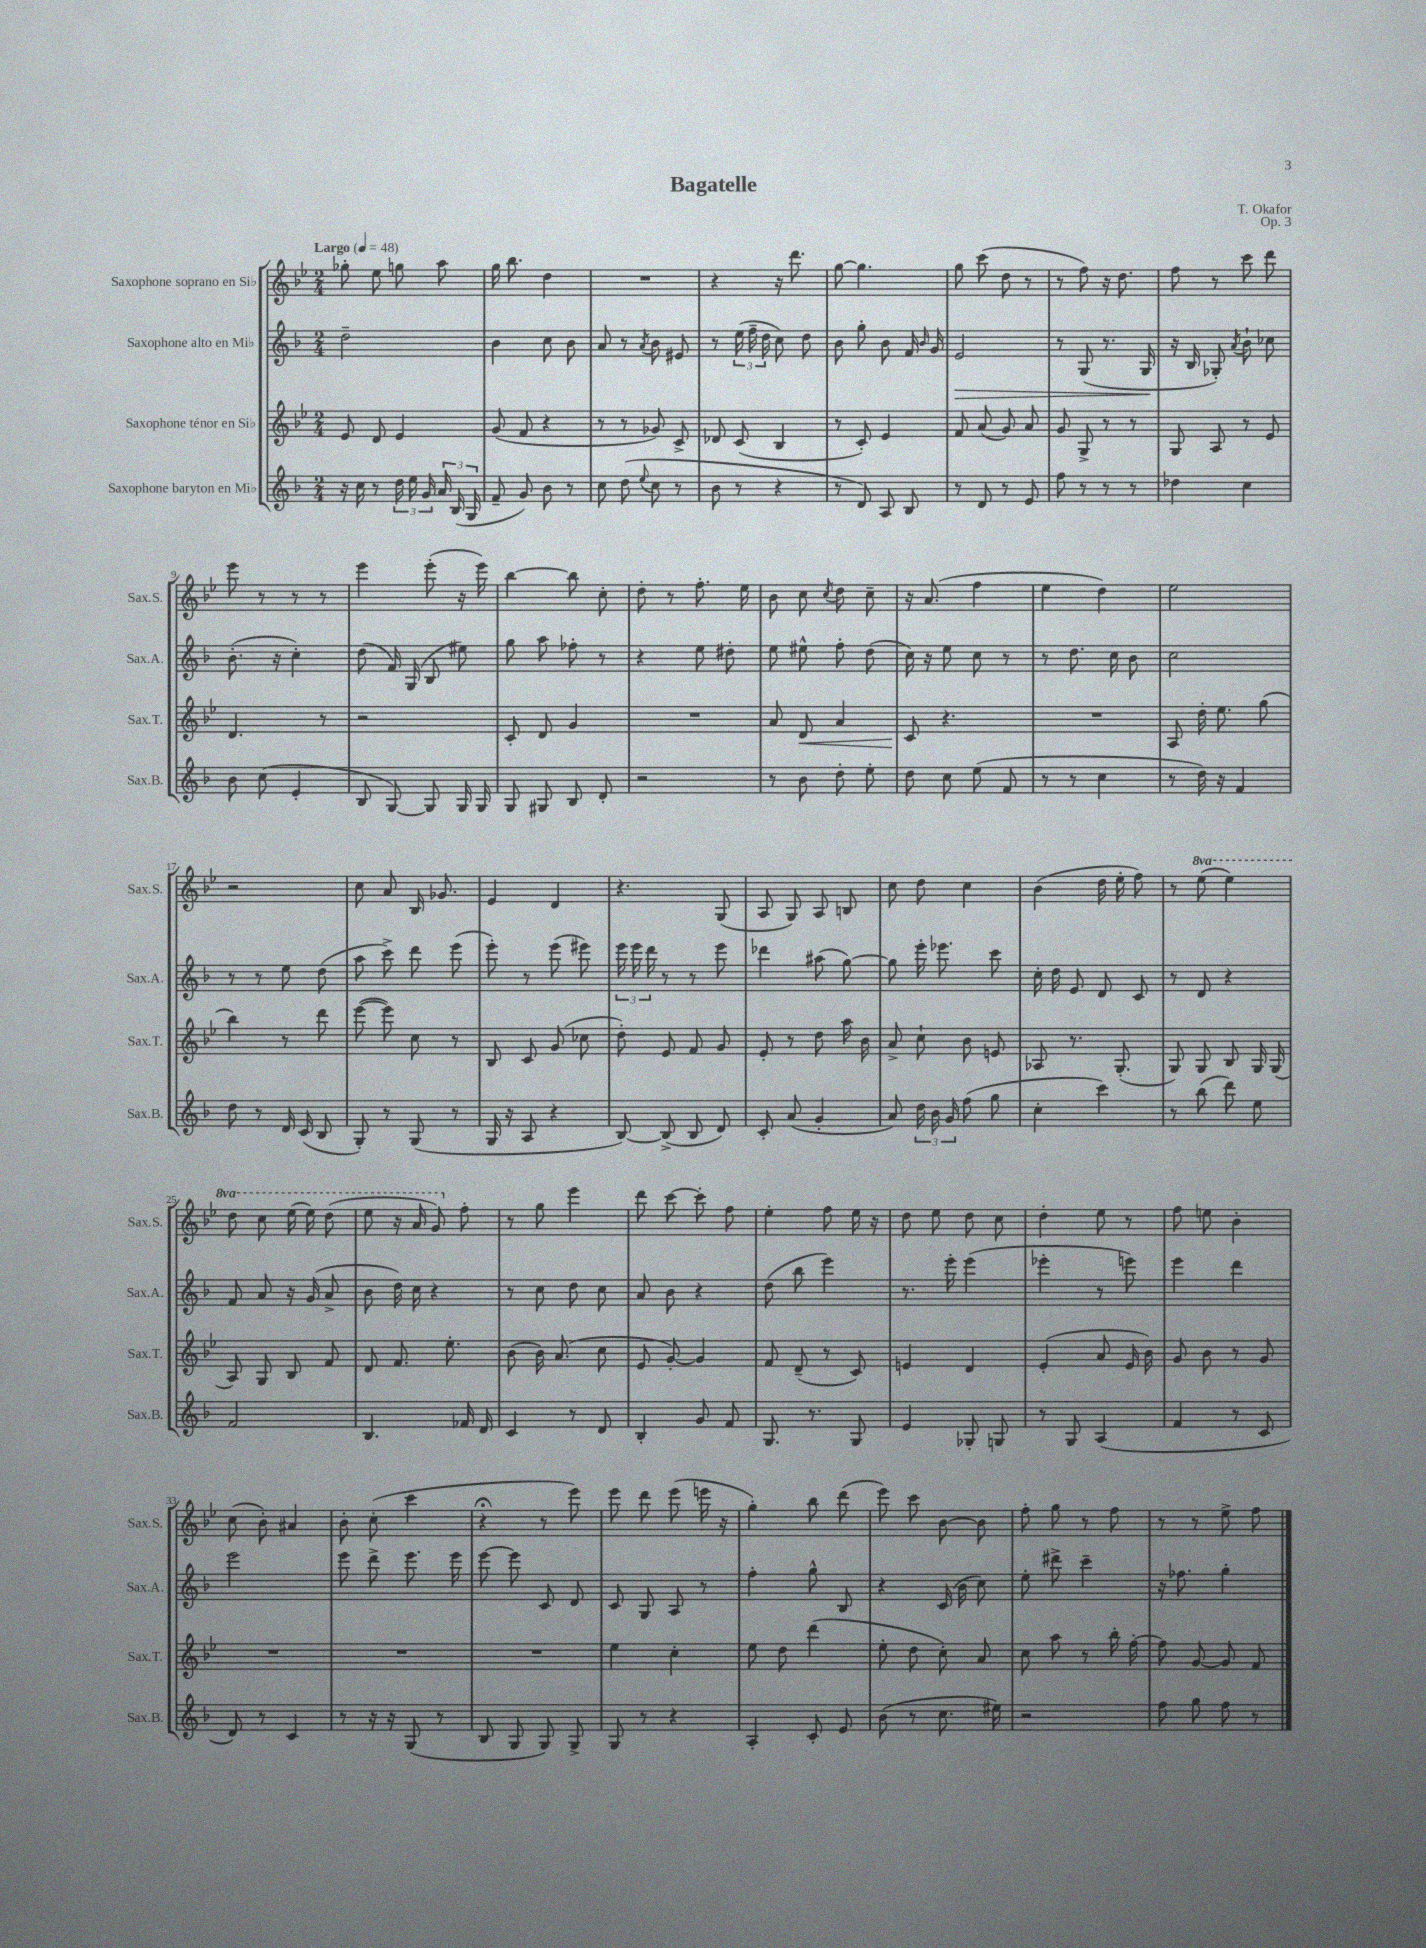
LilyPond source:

\header { title = "Bagatelle" composer = "T. Okafor" opus = "Op. 3" }
<<
\new StaffGroup <<
\new Staff = "s0" \with { instrumentName = "Saxophone soprano en Sib" shortInstrumentName = "Sax.S." } {
    \clef treble \key bes \major \numericTimeSignature \time 2/4 \set Staff.ottavationMarkups = #ottavation-simple-ordinals \tempo "Largo" 4 = 48
    \autoBeamOff ges''8-. ees''8 g''8 a''8 |
    g''16 bes''8. d''4 |
    R2 |
    r4 r16 d'''8. |
    g''8~ g''4. |
    g''8 c'''8( d''8 r8 |
    r8 f''8) r16 d''8. |
    f''8 r8 c'''8 d'''8 |
    ees'''8 r8 r8 r8 |
    ees'''4 ees'''8-.( r16 ees'''16) |
    bes''4~ bes''8 c''8-. |
    d''8-. r8 f''8.-. ees''16 |
    bes'8 c''8 \acciaccatura { c''8 } d''8 c''8-- |
    r16 a'8.( f''4 |
    ees''4 d''4) |
    ees''2 |
    r2 |
    c''8 a'8 bes16 ges'8. |
    ees'4 d'4 |
    r4. g8( |
    a8 g8) a8 b8 |
    c''8 d''8 c''4 |
    bes'4( d''16 ees''16-. f''8) |
    r8 \ottava #1 ees'''8( ees'''4) |
    d'''8 c'''8 ees'''16( ees'''16) d'''8( |
    ees'''8 r16 a''16 g''8) \ottava #0 f''8-. |
    r8 g''8 ees'''4 |
    d'''8 c'''8~ c'''8-. f''8 |
    ees''4-. f''8 ees''16 r16 |
    d''8 ees''8 d''8 c''8 |
    d''4-. ees''8 r8 |
    f''8 e''8 bes'4-. |
    c''8( bes'8-.) ais'4 |
    bes'8-. c''8-.( c'''4 |
    r4\fermata r8 ees'''8) |
    ees'''8 d'''8 ees'''8( e'''16 r16 |
    g''4-.) bes''8 d'''8( |
    ees'''8) c'''8 bes'8~ bes'8 |
    f''8-. g''8 r8 f''8 |
    r8 r8 ees''8-> f''8 \bar "|." |
}
\new Staff = "s1" \with { instrumentName = "Saxophone alto en Mib" shortInstrumentName = "Sax.A." } {
    \clef treble \key f \major \numericTimeSignature \time 2/4
    \autoBeamOff d''2-- |
    bes'4 c''8 bes'8 |
    a'8 r8 \acciaccatura { a'8 } bes'8 eis'8 |
    r8 \tuplet 3/2 { e''16( f''16-- d''16 } c''8) d''8 |
    bes'8 g''8-. bes'8 f'16 \grace { bes'16 } g'16 |
    e'2\> |
    r8 g8( r8. g16\! |
    r16 bes16 ges8-.) \acciaccatura { a'8 } bes'8-! ces''8 |
    bes'8.-.( r16 c''4-.) |
    d''8( f'16) g16( bes8 eis''8) |
    g''8 a''8 fes''8-. r8 |
    r4 e''8 dis''8-. |
    e''8 eis''8-^ f''8-. d''8( |
    c''16) r16 e''8 c''8 r8 |
    r8 d''8. c''16 bes'8 |
    c''2 |
    r8 r8 e''8 d''8( |
    a''8 c'''8->) d'''8 e'''8( |
    e'''8-.) r8 e'''8( eis'''8) |
    \tuplet 3/2 { e'''16 e'''16 d'''16 } r8 r8 e'''8 |
    des'''4 ais''8( g''8~) |
    g''8 e'''16-. ees'''8. c'''8 |
    c''16-. d''16 e'8 d'8 c'8 |
    r8 d'8 r4 |
    f'8 a'8 r16 g'16( a'8-> |
    bes'8 d''16) c''16 r4 |
    r8 c''8 d''8 c''8 |
    a'8 bes'8 r4 |
    d''8( bes''8 e'''4) |
    r8. e'''16-. e'''4( |
    ees'''4-. r8 e'''8) |
    e'''4 d'''4 |
    e'''2 |
    e'''8 d'''8-> e'''8. e'''16 |
    e'''8~ e'''8 c'8 d'8 |
    c'8 g8 a8 r8 |
    f''4-. g''8-^ bes8 |
    r4 c'16( bes'16 c''8) |
    e''8-. dis'''8-> c'''4-- |
    r16 fes''8. g''4-. \bar "|." |
}
\new Staff = "s2" \with { instrumentName = "Saxophone ténor en Sib" shortInstrumentName = "Sax.T." } {
    \clef treble \key bes \major \numericTimeSignature \time 2/4
    \autoBeamOff ees'8 d'8 ees'4 |
    g'8( f'8 r4 |
    r8 r8 ges'8) c'8-> |
    des'8 c'8( bes4 |
    r8 c'8-.) ees'4 |
    f'8 a'8( g'8) a'8 |
    g'8 g8-> r8 r8 |
    g8 a8 r8 ees'8 |
    d'4. r8 |
    r2 |
    c'8-. d'8 g'4 |
    R2 |
    a'8 d'8\< a'4 |
    c'8\! r4. |
    R2 |
    a8 d''16-. ees''8. g''8( |
    bes''4) r8 d'''8 |
    ees'''8~( ees'''8) c''8 r8 |
    bes8 c'8 g'8( ces''8 |
    d''8-.) ees'8 f'8 g'8 |
    ees'8-. r8 d''8 a''16 bes'16 |
    a'8-> c''8-! bes'8 e'8 |
    aes8 r8. g8.-.( |
    g8) g8 bes8 g16 g16( |
    a8) g8 bes8 f'8 |
    d'8 f'8. ees''8.-. |
    bes'8( bes'16) a'8.( c''8 |
    ees'8 g'8~-.) g'4 |
    f'8 d'8--( r8 c'8) |
    e'4 d'4 |
    ees'4-.( a'8 ees'16 bes'16) |
    g'8 bes'8 r8 g'8 |
    R2 |
    R2 |
    R2 |
    ees''4 c''4-. |
    ees''8 d''8 d'''4( |
    ees''8-. d''8 c''8-.) a'8 |
    c''8 a''8 r8 bes''16-. f''16~-. |
    f''8 g'8~ g'8 f'8 \bar "|." |
}
\new Staff = "s3" \with { instrumentName = "Saxophone baryton en Mib" shortInstrumentName = "Sax.B." } {
    \clef treble \key f \major \numericTimeSignature \time 2/4
    \autoBeamOff r16 c''16 r8 \tuplet 3/2 { d''16 e''16 g'16 } \tuplet 3/2 { a'16 bes16( g16 } |
    f'8-- g'8) bes'8 r8 |
    c''8 d''8( \appoggiatura { e''8 } c''8 r8 |
    bes'8 r8 r4 |
    r8 d'8) a8 bes8 |
    r8 d'8 r8 e'8 |
    f''8 r8 r8 r8 |
    des''4 c''4 |
    bes'8 c''8( e'4-. |
    bes8 g8~) g8 g16 g16 |
    g8 gis8 bes8 d'8-. |
    r2 |
    r8 bes'8 d''8-. e''8-. |
    d''8 c''8 e''8( f'8 |
    r8 r8 c''4 |
    r8 d''16) r16 f'4 |
    d''8 r8 d'16 c'16( bes8 |
    g8-.) r8 g8( r8 |
    g16 r16 a8 r4 |
    bes8~) bes8->( bes8 d'8) |
    c'8-. a'8( g'4-. |
    a'8) \tuplet 3/2 { d''16 bes'16 g'16 } f''8( g''8 |
    c''4-. c'''4) |
    r8 bes''8( d'''8) e''8 |
    f'2 |
    bes4. fes'16 d'16 |
    c'4 r8 d'8 |
    bes4-. g'8 f'8 |
    g8. r8. g8 |
    e'4 ges8-. g8 |
    r8 g8 a4( |
    f'4 r8 c'8 |
    d'8) r8 c'4 |
    r8 r16 r16 g8( r8 |
    bes8 g8 g8) g8-> |
    g8 r8 r4 |
    a4-. c'8-. e'8 |
    bes'8( r8 c''8. eis''16) |
    r2 |
    f''8 g''8 f''8 r8 \bar "|." |
}
>>
>>
